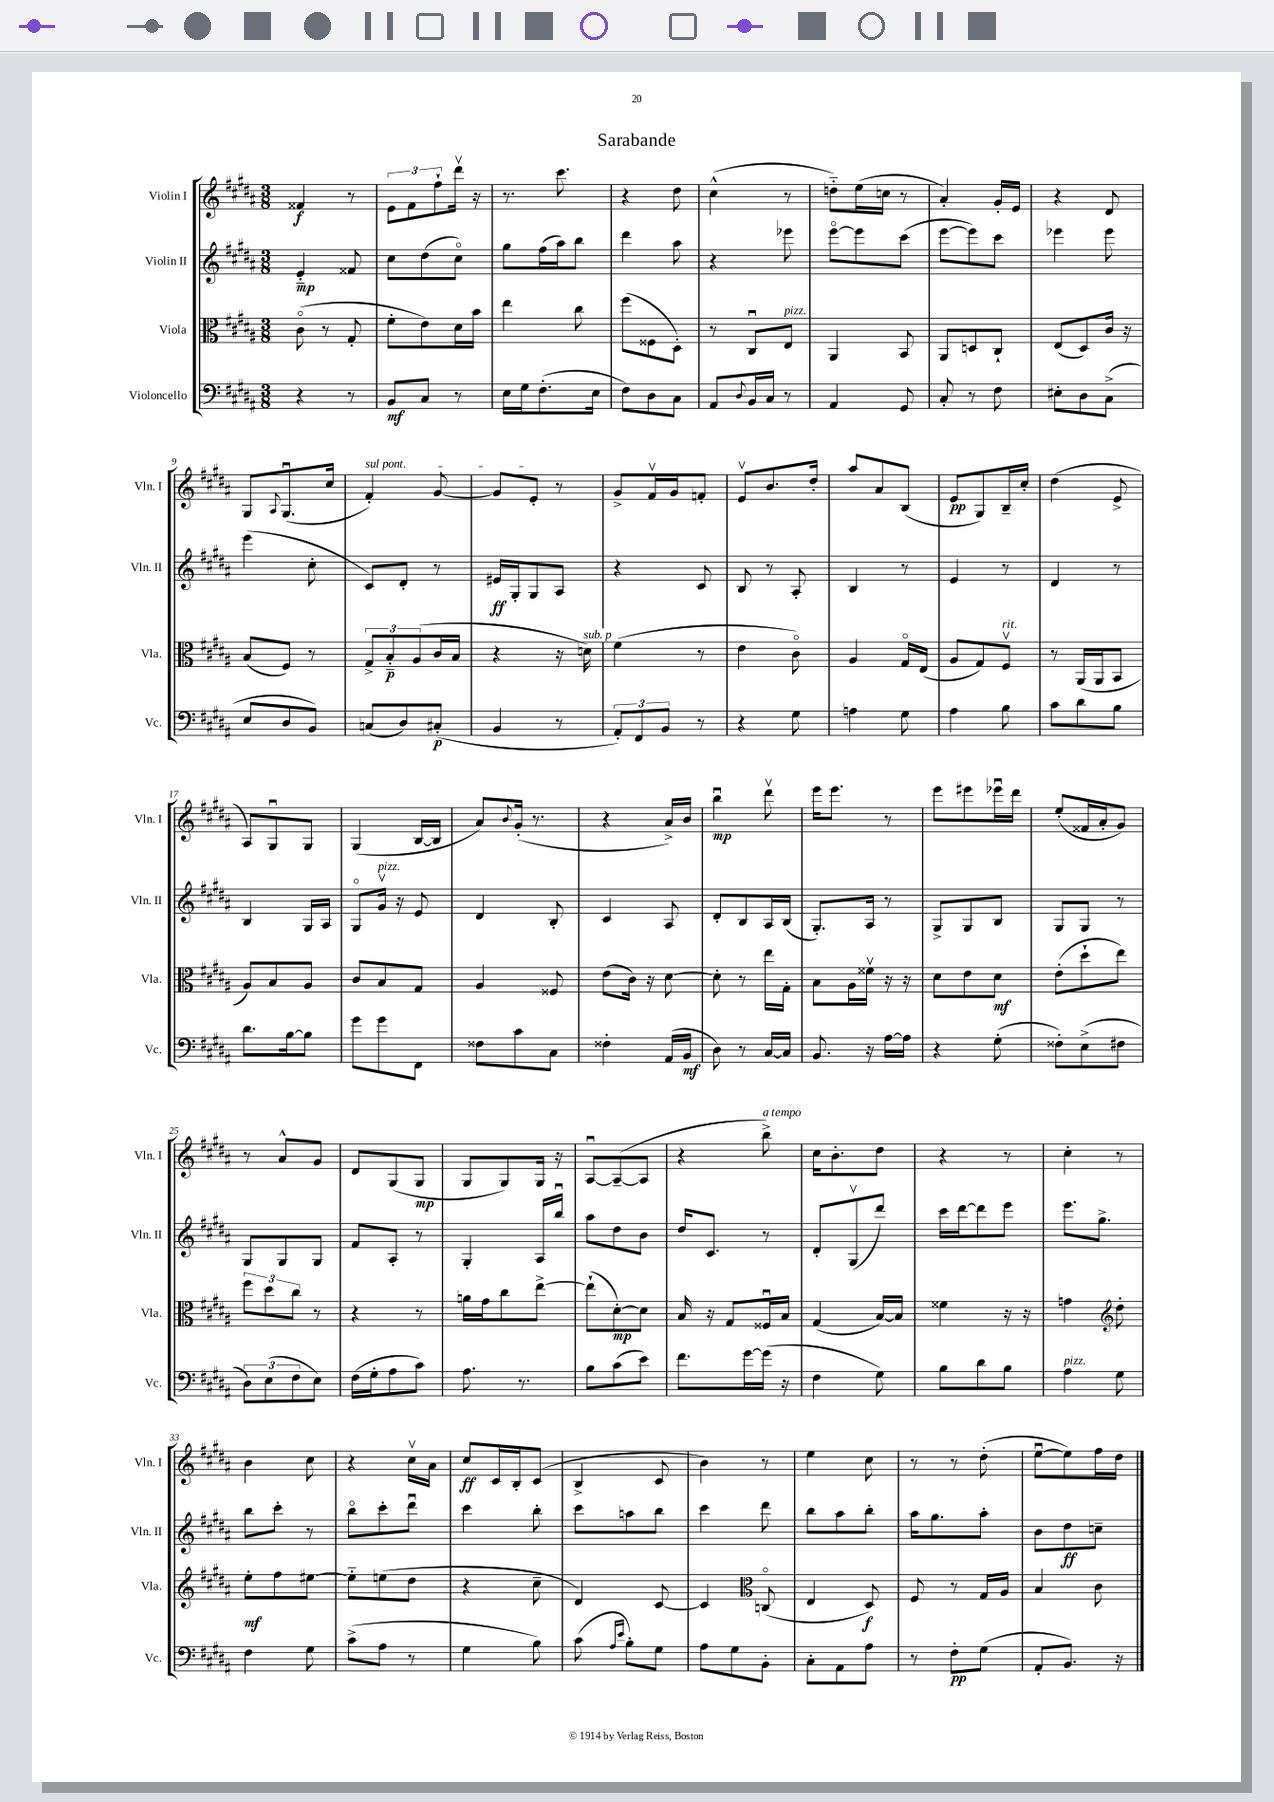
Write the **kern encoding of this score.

**kern	**dynam	**kern	**dynam	**kern	**dynam	**kern	**dynam
*part4	*part4	*part3	*part3	*part2	*part2	*part1	*part1
*staff4	*staff4	*staff3	*staff3	*staff2	*staff2	*staff1	*staff1
*I"Violoncello	*	*I"Viola	*	*I"Violin II	*	*I"Violin I	*
*I'Vc.	*	*I'Vla.	*	*I'Vln. II	*	*I'Vln. I	*
*clefF4	*	*clefC3	*	*clefG2	*	*clefG2	*
*k[f#c#g#d#a#]	*	*k[f#c#g#d#a#]	*	*k[f#c#g#d#a#]	*	*k[f#c#g#d#a#]	*
*M3/8	*	*M3/8	*	*M3/8	*	*M3/8	*
=1	=1	=1	=1	=1	=1	=1	=1
4r	.	(8c#\	.	4e/	mp	4f##X/	f
.	.	8r	.	.	.	.	.
8r	.	8G#'/	.	8f##X/	.	8r	.
=2	=2	=2	=2	=2	=2	=2	=2
8BB/L	mf	8f#'\L	.	8cc#\L	.	12e\L	.
.	.	.	.	.	.	12f#\	.
8C#/J	.	8e\)	.	(8dd#\	.	.	.
.	.	.	.	.	.	12ff#`\	.
8r	.	16d#\L	.	8cc#\J)	.	16ddd#v\Jk	.
.	.	16b\JJ	.	.	.	16r	.
=3	=3	=3	=3	=3	=3	=3	=3
16E\LL	.	4ee\	.	8gg#\L	.	8.r	.
16G#\J	.	.	.	.	.	.	.
(8.F#'\	.	.	.	(16ff#\L	.	.	.
.	.	.	.	16aa#\J)	.	8.ccc#\	.
.	.	8cc#\	.	8bb\J	.	.	.
16E\Jk	.	.	.	.	.	.	.
=4	=4	=4	=4	=4	=4	=4	=4
8F#\L)	.	(8ff#\L	.	4ddd#\	.	4r	.
8D#\	.	8F##X\	.	.	.	.	.
8C#\J	.	8D#'\J)	.	8aa#\	.	8dd#\	.
=5	=5	=5	=5	=5	=5	=5	=5
8AA#/L	.	8r	.	4r	.	(4cc#^^\	.
8qqD#/	.	.	.	.	.	.	.
16BB/L	.	8C#u/L	.	.	.	.	.
16C#/JJ	.	.	.	.	.	.	.
!	!	!LO:TX:a:i:t=pizz.	!	!	!	!	!
8r	.	8E/J	.	8eee-X\	.	8r	.
=6	=6	=6	=6	=6	=6	=6	=6
4AA#/	.	4AA#/	.	[8eee\L	.	8ddn\L)	.
.	.	.	.	8eee\]	.	(16ee\L	.
.	.	.	.	.	.	16ccn\JJ	.
8GG#/	.	8BB/	.	(8ccc#\J	.	8r	.
=7	=7	=7	=7	=7	=7	=7	=7
8C#'/	.	8AA#/L	.	[8eee\L	.	4a#'/)	.
8r	.	8Dn/	.	8eee\])	.	.	.
8F#\	.	8C#`/J	.	8ccc#\J	.	16g#'/LL	.
.	.	.	.	.	.	16e/JJ	.
=8	=8	=8	=8	=8	=8	=8	=8
8E#X'\L	.	(8E/L	.	4eee-X\	.	4r	.
8D#\	.	8D#/)	.	.	.	.	.
(8C#^\J	.	16c#/Jk	.	8eee-\	.	8d#/	.
.	.	16r	.	.	.	.	.
!!LO:LB:g=z
=9	=9	=9	=9	=9	=9	=9	=9
8E/L	.	(8B/L	.	(4eee\	.	8G#/L	.
.	.	.	.	.	.	8qqA#/	.
8D#/	.	8F#/J)	.	.	.	(8.G#u/	.
8BB/J)	.	8r	.	8cc#'\	.	.	.
.	.	.	.	.	.	16cc#/Jk	.
=10	=10	=10	=10	=10	=10	=10	=10
!	!	!	!	!	!	!LO:TX:a:i:t=sul pont.	!
(8Cn/L	.	12G#^/L	.	8c#/L)	.	4f#'/)	.
.	.	12B/	p	.	.	.	.
8D#/)	.	.	.	8d#'/J	.	.	.
.	.	(12A#/	.	.	.	.	.
(8C#X'/J	p	16c#/L	.	8r	.	[8g#/	.
.	.	16B/JJ	.	.	.	.	.
=11	=11	=11	=11	=11	=11	=11	=11
4BB/	.	4r	.	16e#X/LL	ff	8g#/L]	.
.	.	.	.	16G#'/J	.	.	.
.	.	.	.	8G#/	.	8e'/J	.
8r	.	16r	.	8A#/J	.	8r	.
!	!	!LO:TX:a:i:t=sub. p	!	!	!	!	!
.	.	16dn\)	.	.	.	.	.
=12	=12	=12	=12	=12	=12	=12	=12
12AA#'/L)	.	(4f#\	.	4r	.	8g#^/L	.
12FF#/	.	.	.	.	.	.	.
.	.	.	.	.	.	16f#v/L	.
12BB/J	.	.	.	.	.	.	.
.	.	.	.	.	.	16g#/J	.
8r	.	8r	.	8c#/	.	8fn'/J	.
=13	=13	=13	=13	=13	=13	=13	=13
4r	.	4e\	.	8B/	.	8ev/L	.
.	.	.	.	8r	.	8.b/	.
8G#\	.	8c#\)	.	8A#'/	.	.	.
.	.	.	.	.	.	16dd#'/Jk	.
=14	=14	=14	=14	=14	=14	=14	=14
4An\	.	4A#/	.	4B/	.	8aa#/L	.
.	.	.	.	.	.	8a#/	.
8G#\	.	16G#/LL	.	8r	.	(8B/J	.
.	.	(16E/JJ	.	.	.	.	.
=15	=15	=15	=15	=15	=15	=15	=15
4A#\	.	8A#/L	.	4e/	.	8e/L	pp
.	.	8G#/)	.	.	.	8G#/)	.
!	!	!LO:TX:a:i:t=rit.	!	!	!	!	!
8B\	.	8F#v/J	.	8r	.	16B~/L	.
.	.	.	.	.	.	16cc#'/JJ	.
=16	=16	=16	=16	=16	=16	=16	=16
8c#\L	.	8r	.	4d#/	.	(4dd#\	.
8d#\	.	(16AA#/LL	.	.	.	.	.
.	.	16AA#/J	.	.	.	.	.
8B\J	.	8BB/J	.	8r	.	8e^/	.
!!LO:LB:g=z
=17	=17	=17	=17	=17	=17	=17	=17
8.d#\L	.	8A#/L)	.	4B/	.	8A#/L)	.
.	.	8B/	.	.	.	8G#u/	.
[16B\k	.	.	.	.	.	.	.
8B\J]	.	8A#/J	.	16G#/LL	.	8G#/J	.
.	.	.	.	16A#/JJ	.	.	.
=18	=18	=18	=18	=18	=18	=18	=18
8g#\L	.	8c#/L	.	8G#/L	.	(4G#/	.
!	!	!	!	!LO:TX:a:i:t=pizz.	!	!	!
8g#\	.	8B/	.	16g#v/Jk	.	.	.
.	.	.	.	16r	.	.	.
8FF#\J	.	8G#/J	.	8e/	.	[16B/LL	.
.	.	.	.	.	.	16B/JJ]	.
=19	=19	=19	=19	=19	=19	=19	=19
8F##X\L	.	4A#/	.	4d#/	.	8a#/L)	.
.	.	.	.	.	.	8qqb/	.
8c#\	.	.	.	.	.	(16g#'/Jk	.
.	.	.	.	.	.	8.r	.
8C#\J	.	8F##X/	.	8B'/	.	.	.
=20	=20	=20	=20	=20	=20	=20	=20
4F##X'\	.	(8e\L	.	4c#/	.	4r	.
.	.	16c#\Jk)	.	.	.	.	.
.	.	16r	.	.	.	.	.
(16AA#/LL	.	[8d#\	.	8A#/	.	16a#^/LL)	.
16BB/JJ	mf	.	.	.	.	16b/JJ	.
=21	=21	=21	=21	=21	=21	=21	=21
8D#\)	.	8d#'\]	.	8d#'/L	.	4bbu\	mp
8r	.	8r	.	8B/	.	.	.
[16C#/LL	.	16ee\LL	.	16A#/L	.	8ddd#v\	.
16C#/JJ]	.	16G#'\JJ	.	(16B/JJ	.	.	.
=22	=22	=22	=22	=22	=22	=22	=22
8.BB/	.	8B\L	.	8.G#'/L)	.	16eee\KL	.
.	.	.	.	.	.	8.eee\J	.
.	.	16A#\L	.	.	.	.	.
16r	.	16f##Xv\JJ	.	16A#/Jk	.	.	.
[16A#\LL	.	16r	.	8r	.	8r	.
16A#\JJ]	.	16r	.	.	.	.	.
=23	=23	=23	=23	=23	=23	=23	=23
4r	.	8d#\L	.	8G#^/L	.	8eee\L	.
.	.	8e\	.	8G#/	.	8eee#X\	.
(8G#'\	.	8d#\J	mf	8B/J	.	16eee-Xu\L	.
.	.	.	.	.	.	16ddd#\JJ	.
=24	=24	=24	=24	=24	=24	=24	=24
8F##X'\L)	.	(8e'\L	.	8G#/L	.	(8ee'/L	.
(8E^\	.	8dd#`\	.	8G#/J	.	16f##X/L	.
.	.	.	.	.	.	16a#'/J	.
8F#X\J	.	8ee\J)	.	8r	.	8g#/J)	.
!!LO:LB:g=z
=25	=25	=25	=25	=25	=25	=25	=25
12D#\L)	.	12ff#\L	.	8G#/L	.	8r	.
(12E\	.	12dd#\	.	.	.	.	.
.	.	.	.	8G#/	.	8a#^^/L	.
12F#\	.	12cc#\J	.	.	.	.	.
8E\J)	.	8r	.	8G#/J	.	8g#/J	.
=26	=26	=26	=26	=26	=26	=26	=26
(16F#\LL	.	4r	.	8f#/L	.	8d#/L	.
16G#'\J	.	.	.	.	.	.	.
8A#\	.	.	.	8A#'/J	.	(8G#/	.
8c#\J)	.	8r	.	8r	.	8G#/J	mp
=27	=27	=27	=27	=27	=27	=27	=27
8.A#\	.	16an\LL	.	4G#'/	.	8G#/L	.
.	.	16g#\J	.	.	.	.	.
.	.	8cc#\	.	.	.	8G#/)	.
8.r	.	.	.	.	.	.	.
.	.	[8ee^\J	.	16A#/LL	.	16G#/Jk	.
.	.	.	.	16bbu/JJ	.	16r	.
=28	=28	=28	=28	=28	=28	=28	=28
8B\L	.	(8ee`\L]	.	8aa#\L	.	[8A#u/L	.
(8c#\	.	[8d#'\)	mp	8dd#\	.	(8A#~/_	.
8e\J)	.	8d#\J]	.	8b\J	.	8A#/J]	.
=29	=29	=29	=29	=29	=29	=29	=29
8.f#\L	.	16B/	.	16dd#/KL	.	4r	.
.	.	16r	.	8.c#/J	.	.	.
.	.	8G#/L	.	.	.	.	.
[16g#\L	.	.	.	.	.	.	.
!	!	!	!	!	!	!LO:TX:a:i:t=a tempo	!
(16g#\JJ]	.	16F##Xu/L	.	8r	.	8bb^\)	.
16r	.	16B/JJ	.	.	.	.	.
=30	=30	=30	=30	=30	=30	=30	=30
4F#\	.	(4G#/	.	8d#'/L	.	16cc#\KL	.
.	.	.	.	.	.	8.b'\	.
.	.	.	.	(8G#v/	.	.	.
8G#\)	.	[16B/LL)	.	8ddd#/J)	.	8dd#\J	.
.	.	16B/JJ]	.	.	.	.	.
=31	=31	=31	=31	=31	=31	=31	=31
8B\L	.	4f##X\	.	16ccc#\LL	.	4r	.
.	.	.	.	[16ddd#\J	.	.	.
8d#\	.	.	.	8ddd#\]	.	.	.
8B\J	.	16r	.	8eee\J	.	8r	.
.	.	16r	.	.	.	.	.
=32	=32	=32	=32	=32	=32	=32	=32
!LO:TX:a:i:t=pizz.	!	!	!	!	!	!	!
4A#\	.	4gn\	.	8.eee\L	.	4cc#'\	.
.	.	.	.	8.gg#^\J	.	.	.
*	*	*clefG2	*	*	*	*	*
8G#\	.	8dd#'\	.	.	.	8r	.
!!LO:LB:g=z
=33	=33	=33	=33	=33	=33	=33	=33
4F#\	.	8ee'\L	mf	8bb\L	.	4b\	.
.	.	8ff#\	.	8ccc#'\J	.	.	.
8G#\	.	[8ee#X\J	.	8r	.	8cc#\	.
=34	=34	=34	=34	=34	=34	=34	=34
(8c#^\L	.	8ee#\L]	.	8bb\L	.	4r	.
8A#\J	.	(8een\	.	8ccc#'\	.	.	.
8r	.	8dd#\J	.	8ddd#u\J	.	16cc#v\LL	.
.	.	.	.	.	.	16a#\JJ	.
=35	=35	=35	=35	=35	=35	=35	=35
4G#\	.	4r	.	4ccc#\	.	8cc#/L	ff
.	.	.	.	.	.	16c#/L	.
.	.	.	.	.	.	16B'/J	.
8B\)	.	8cc#~\	.	8bb'\	.	(8c#/J	.
=36	=36	=36	=36	=36	=36	=36	=36
(8c#\	.	4d#/)	.	8ccc#\L	.	4B^/	.
16qqA#/LL	.	.	.	.	.	.	.
16qqe/JJ	.	.	.	.	.	.	.
8B'\L)	.	.	.	8aan\	.	.	.
8G#\J	.	[8c#/	.	8bb\J	.	8c#/	.
=37	=37	=37	=37	=37	=37	=37	=37
8A#\L	.	4c#/]	.	4ccc#\	.	4b\)	.
8G#\	.	.	.	.	.	.	.
*	*	*clefC3	*	*	*	*	*
8BB'\J	.	(8Cn/	.	8ddd#\	.	8r	.
=38	=38	=38	=38	=38	=38	=38	=38
8C#'\L	.	4E/	.	8bb\L	.	4ee\	.
8AA#\	.	.	.	8aa#\	.	.	.
8A#\J	.	8D#/)	f	8bb'\J	.	8cc#\	.
=39	=39	=39	=39	=39	=39	=39	=39
8r	.	8F#/	.	16aa#\KL	.	8r	.
.	.	.	.	8.gg#\	.	.	.
8F#'\L	pp	8r	.	.	.	8r	.
(8G#\J	.	16G#/LL	.	8aa#'\J	.	(8dd#'\	.
.	.	16A#/JJ	.	.	.	.	.
=40	=40	=40	=40	=40	=40	=40	=40
8AA#'/L	.	4B/	.	8b\L	.	[8eeu\L	.
8.BB/J)	.	.	.	8dd#\	ff	8ee\])	.
.	.	8c#\	.	8ccn~\J	.	16ff#\L	.
16r	.	.	.	.	.	16dd#\JJ	.
==	==	==	==	==	==	==	==
*-	*-	*-	*-	*-	*-	*-	*-
